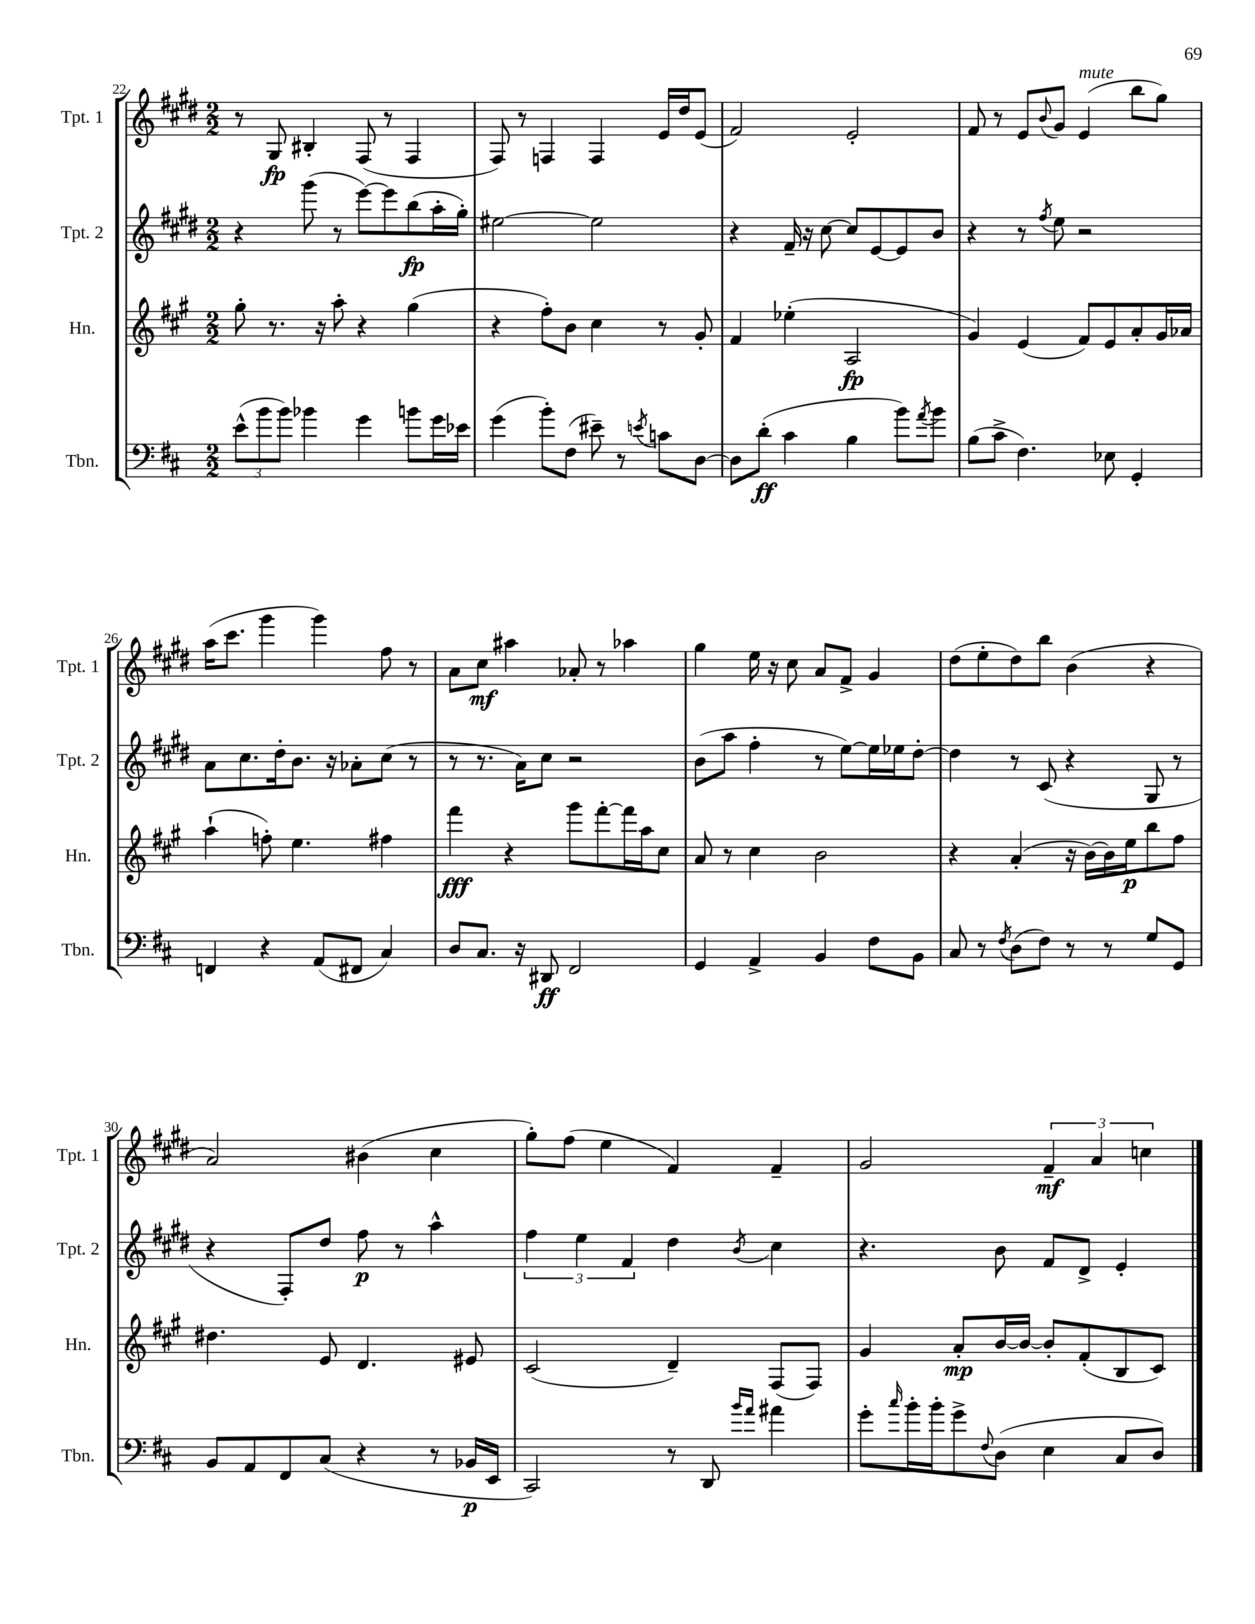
<<
\new StaffGroup <<
\new Staff = "s0" \with { instrumentName = "Tpt. 1" shortInstrumentName = "Tpt. 1" } {
    \clef treble \key e \major \numericTimeSignature \time 2/2
    r8 gis8\fp bis4-. fis8( r8 fis4 |
    fis8) r8 f4 f4 e'16 dis''16 e'8( |
    fis'2) e'2-. |
    fis'8 r8 e'8 \appoggiatura { b'8 } gis'8 e'4^\markup { \italic "mute" }( b''8 gis''8) |
    a''16( cis'''8. gis'''4 gis'''4) fis''8 r8 |
    a'8 cis''8\mf ais''4 aes'8-. r8 aes''4 |
    gis''4 e''16 r16 cis''8 a'8 fis'8-> gis'4 |
    dis''8( e''8-. dis''8) b''8 b'4( r4 |
    a'2) bis'4( cis''4 |
    gis''8-.) fis''8( e''4 fis'4) fis'4-- |
    gis'2 \tuplet 3/2 { fis'4--\mf a'4 c''4 } \bar "|." |
}
\new Staff = "s1" \with { instrumentName = "Tpt. 2" shortInstrumentName = "Tpt. 2" } {
    \clef treble \key e \major \numericTimeSignature \time 2/2
    r4 gis'''8( r8 e'''8~) e'''8 b''8\fp( a''16-. gis''16-.) |
    eis''2~ eis''2 |
    r4 fis'16-- r16 cis''8~ cis''8 e'8~ e'8 b'8 |
    r4 r8 \acciaccatura { fis''8 } e''8 r2 |
    a'8 cis''8. dis''16-. b'8. r16 aes'8-. cis''8( r8 |
    r8 r8. a'16) cis''8 r2 |
    b'8( a''8 fis''4-. r8 e''8~) e''16 ees''16 dis''8~-. |
    dis''4 r8 cis'8( r4 gis8 r8 |
    r4 fis8-.) dis''8 fis''8\p r8 a''4-^ |
    \tuplet 3/2 { fis''4 e''4 fis'4 } dis''4 \acciaccatura { b'8 } cis''4 |
    r4. b'8 fis'8 dis'8-> e'4-. \bar "|." |
}
\new Staff = "s2" \with { instrumentName = "Hn." shortInstrumentName = "Hn." } {
    \clef treble \key a \major \numericTimeSignature \time 2/2
    gis''8-. r8. r16 a''8-. r4 gis''4( |
    r4 fis''8-.) b'8 cis''4 r8 gis'8-. |
    fis'4 ees''4-.( a2\fp |
    gis'4) e'4( fis'8) e'8 a'8-. gis'16 aes'16 |
    a''4-!( f''8-.) e''4. fis''4 |
    fis'''4\fff r4 gis'''8 fis'''8~-. fis'''16 a''16 cis''8 |
    a'8 r8 cis''4 b'2 |
    r4 a'4-.( r16 b'16~) b'16 e''16\p b''8 fis''8 |
    dis''4. e'8 d'4. eis'8 |
    cis'2( d'4--) fis8( fis8) |
    gis'4 a'8-.\mp b'16~ b'16~ b'8-. fis'8-.( b8 cis'8) \bar "|." |
}
\new Staff = "s3" \with { instrumentName = "Tbn." shortInstrumentName = "Tbn." } {
    \clef bass \key d \major \numericTimeSignature \time 2/2
    \tuplet 3/2 { e'8-^( b'8 b'8) } bes'4 g'4 b'8 g'16 ees'16 |
    g'4( b'8-.) fis8( eis'8--) r8 \acciaccatura { e'8 } c'8 d8~ |
    d8 d'8-.\ff( cis'4 b4 b'8) \acciaccatura { a'8 } b'8 |
    b8( cis'8-> fis4.) ees8 g,4-. |
    f,4 r4 a,8( fis,8 cis4) |
    d8 cis8. r16 dis,8\ff fis,2 |
    g,4 a,4-> b,4 fis8 b,8 |
    cis8 r8 \acciaccatura { fis8 } d8( fis8) r8 r8 g8 g,8 |
    b,8 a,8 fis,8 cis8( r4 r8 bes,16\p e,16 |
    cis,2) r8 d,8 \grace { b'16 a'16 } ais'4 |
    g'8-. \grace { cis''16 } b'16-. b'16-. g'8-> \appoggiatura { fis8 } d8( e4 cis8 d8) \bar "|." |
}
>>
>>
\layout { \context { \Score currentBarNumber = #22 } }
